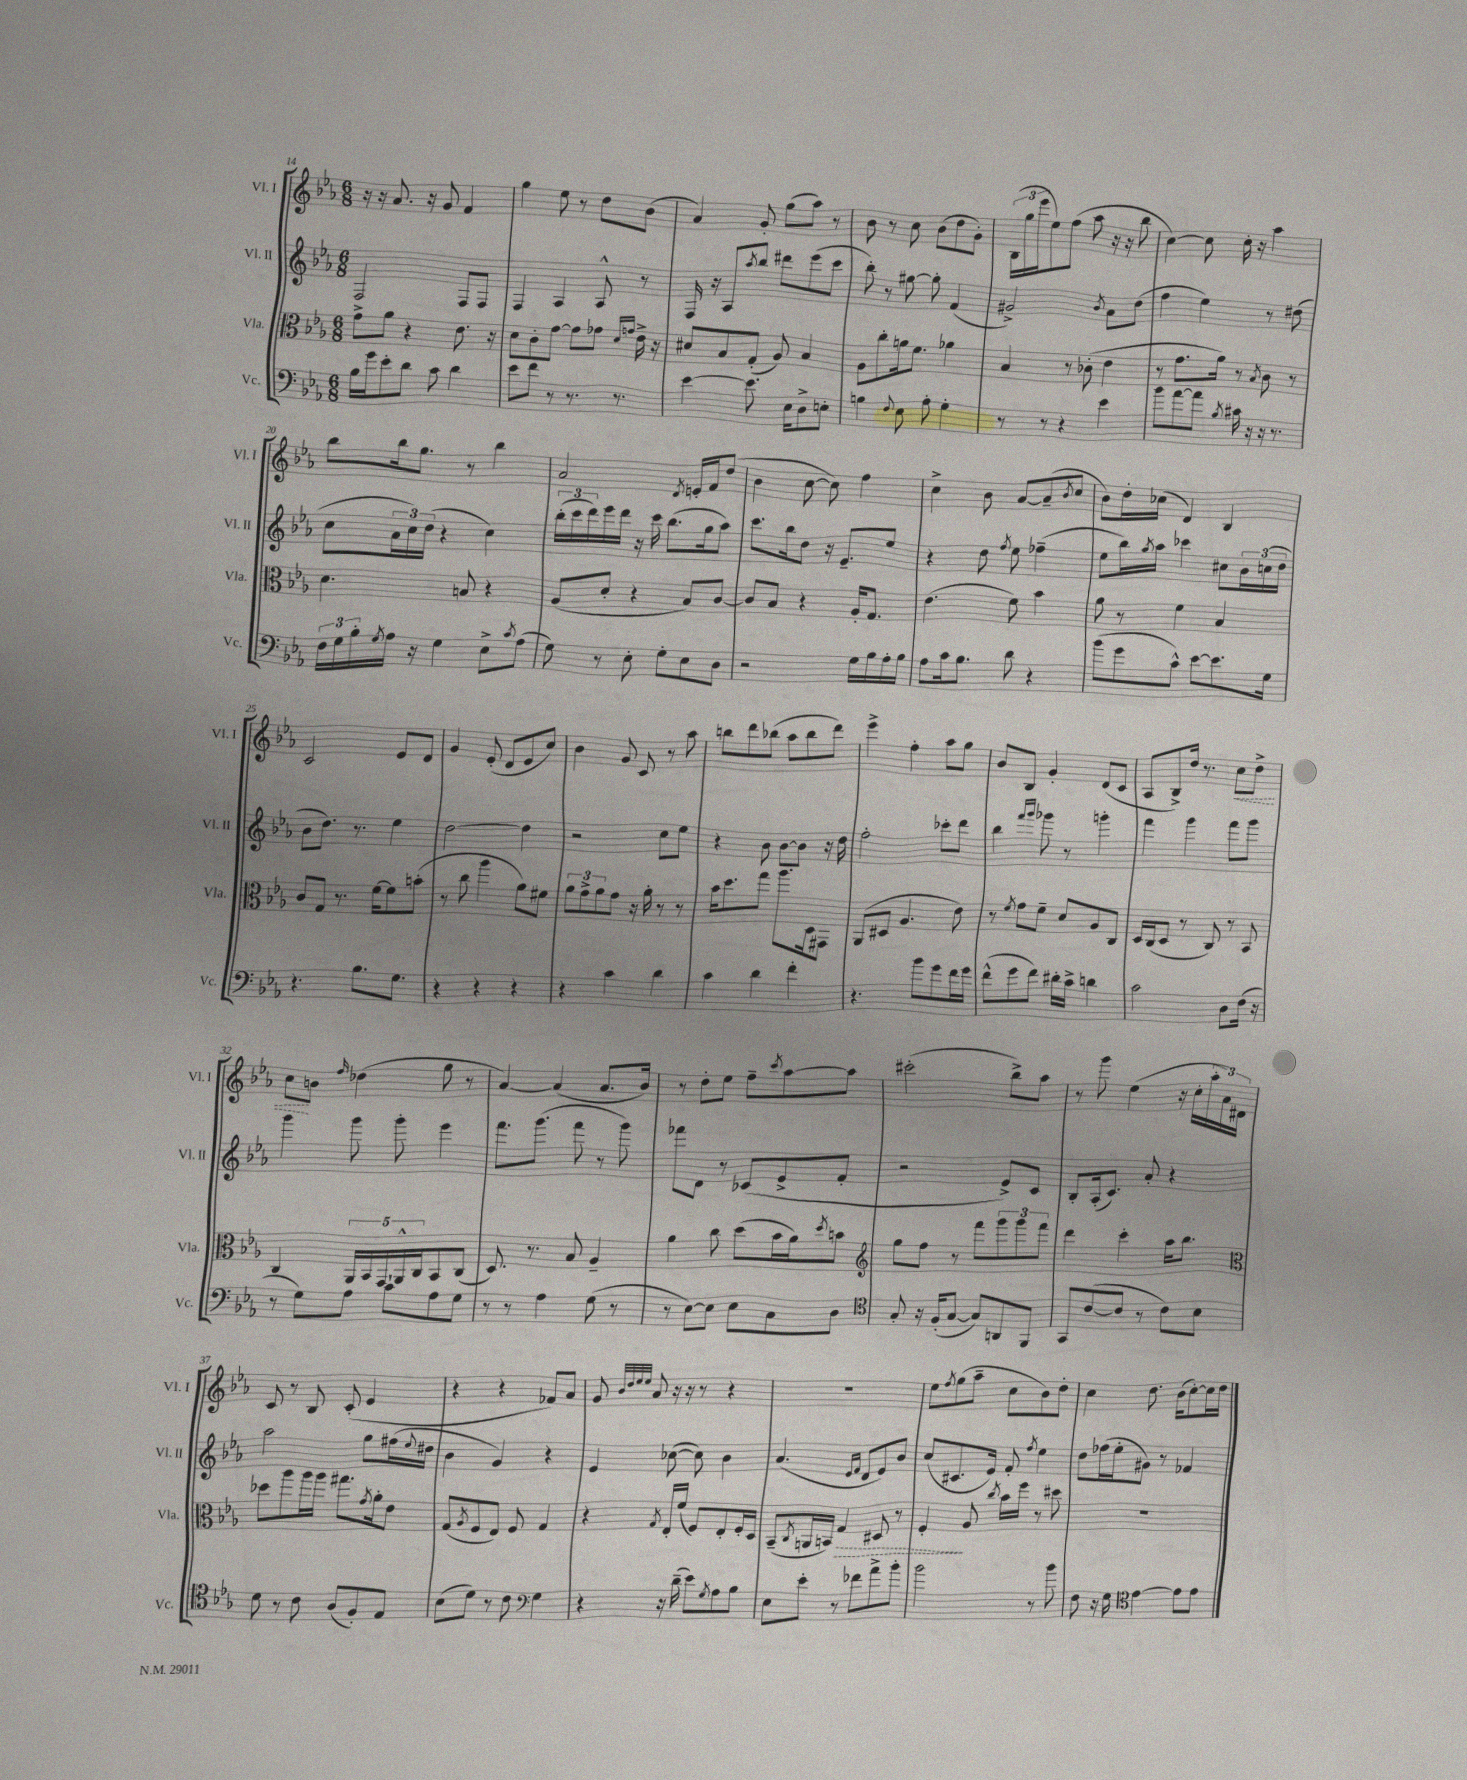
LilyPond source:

<<
\new StaffGroup <<
\new Staff = "s0" \with { instrumentName = "Vl. I" shortInstrumentName = "Vl. I" } {
    \clef treble \key ees \major \numericTimeSignature \time 6/8
    r16 r16 aes'8. r16 g'8 f'4 |
    g''4 ees''8 r8 d''8 bes'8( |
    aes'4) g'8-. g''8( aes''8) r8 |
    bes'8 r8 c''8 bes'8( d''8 g'8-.) |
    \tuplet 3/2 { bes16( g''16 ees'''16 } ees''8) f''8( aes''8 r16 r16 bes''8 |
    c''4~) c''8 c''16-. r16 aes''4 |
    bes''8 bes''16 g''8. r8 bes''4 |
    aes'2 \acciaccatura { d'8 } e'16-. f'16 d''8( |
    bes'4 c''8~ c''8) f''4 |
    c''4-> bes'8 aes'8~ aes'8--( \acciaccatura { bes'8 } c''8 |
    bes'8) d''16-. ces''16( d'4) bes4 |
    c'2 ees'8 d'8 |
    g'4 ees'8-.( d'8 ees'8 c''8) |
    bes'4 g'8 c'8 r8 aes''8 |
    b''8 d'''8 bes''8( aes''8 bes''8 d'''8) |
    ees'''4-> f''4-. aes''8 g''8 |
    bes'8 bes8 g'4-. d'8( c'8 |
    aes8 bes8->) d''16 r8. \once \override Hairpin.style = #'dashed-line c''8\< d''8-> |
    c''8\! b'8 \grace { f''16 } des''4( g''8 r8 |
    aes'4~) aes'4( aes'8. bes'16) |
    r8 d''8-. ees''8 f''8-- \acciaccatura { c'''8 } aes''8~ aes''8 |
    cis'''2-.( bes''8->) aes''8 |
    r8 g'''8 ees''4( r16 c''16-. \tuplet 3/2 { aes''16-. aes'16) dis'16 } |
    c'8 r8 bes8 c'8-.( ees'4 |
    r4 r4 fes'8) aes'8 |
    g'8 \grace { bes'32 d''32 ees''32 ees''32 } aes'8 r16 r16 r8 r4 |
    R2. |
    ees''8 \acciaccatura { f''8 } g''8( aes''8-- c''8 bes'8) d''8-. |
    c''4 d''8. bes'16( c''8~-.) c''16 d''16 \bar "|." |
}
\new Staff = "s1" \with { instrumentName = "Vl. II" shortInstrumentName = "Vl. II" } {
    \clef treble \key ees \major \numericTimeSignature \time 6/8
    f2 f8 f8 |
    f4 aes4 aes8-^ r8 |
    f16 r16 aes8 \acciaccatura { aes''8 } bes''8 dis'''8 ees'''8( c'''8 |
    bes''8-.) r8 gis''8~ gis''8-. f'4( |
    gis'2->) \acciaccatura { bes'8 } aes'8 d''8( |
    f''4 ees''4) r8 dis''8( |
    c''8 \tuplet 3/2 { aes'16 c''16) d''16( } r4 c''4) |
    \tuplet 3/2 { bes''16-.( c'''16 d'''16) } ees'''16 d'''16 r16 c'''16 bes''8.( g''16 aes''8) |
    c'''8. bes''16 d''8 r16 ees'8.-- ees''8 |
    r4 d''8 \acciaccatura { f''8 } ees''8 fes''4--( |
    ees''8 bes''16) \acciaccatura { g''8 } aes''16 ces'''4 cis''8 \tuplet 3/2 { bes'16 c''16( d''16 } |
    bes'8 d''8.) r8. ees''4 |
    d''2~ d''4 |
    r2 c''8 ees''8 |
    r4 bes'8 bes'8~ bes'8 r16 d''16 |
    f''2-. ces'''8-. d'''8 |
    bes''4 \grace { f'''16 g'''16 } ges'''8 r8 g'''4-. |
    f'''4 g'''4 f'''8 g'''8 |
    g'''4 g'''8 g'''8-. ees'''4 |
    f'''8. g'''8.( f'''8 r8 g'''8) |
    fes'''8 d'8 r8 ces'8( ees'8-> f'8-. |
    r2 ees'8->) c'8 |
    bes8-. aes16-.( c'8.) aes'8-. r4 |
    aes''2 g''8 fis''16( \appoggiatura { ees''8 } dis''16 |
    bes'4 g'4) r4 |
    ees'4 ces''8~( ces''8) bes'4 |
    aes'4.( \grace { ees'16 f'16 } d'8 ees'8) bes'8 |
    c''8( cis'8. ees'16) f'8-. \acciaccatura { f''8 } ees''4 |
    d''8 fes''16( ees''16-. gis'8) r8 fes'4 \bar "|." |
}
\new Staff = "s2" \with { instrumentName = "Vla." shortInstrumentName = "Vla." } {
    \clef alto \key ees \major \numericTimeSignature \time 6/8
    g'8-> aes'8 r4 ees'8. r16 |
    d'8 c'8-. g'8~ g'8 ges'8 \grace { d'16 g'16 } ees'16-> r16 |
    dis'8 bes8 g8-.( aes8) bes4 |
    aes8 c''8-. a'16 f'8. aes'4 |
    bes4 r8 ces'8-.( ees'4 |
    r8 g'8. aes'16) r8 \acciaccatura { bes8 } c'8 r8 |
    d'4. b8 r4 |
    aes8( d'8-. r4 bes8) c'8~ |
    c'8 bes8 r4 aes16-. g8. |
    ees'4.( f'8) bes'4 |
    aes'8 r8 f'4 bes4 |
    c'8 g8 r8. f'16~ f'8 b'8-.( |
    r8 c''8 aes''4 aes'8) fis'8 |
    \tuplet 3/2 { aes'8 g'8-> aes'8 } g'8 r16 aes'16-. r8 r8 |
    bes'16 d''8. g''8 aes''8. d16 gis,8 |
    aes,8( dis8 aes4. ees'8) |
    r8 \acciaccatura { f'8 } g'8 f'8-- d'8 aes8 c8 |
    d16 c16( d8 r8 c8) r8 bes,8 |
    c4 \tuplet 5/4 { aes,16 bes,16 g,16 aes,16-^ c16 } bes,8 c8( |
    d8.) r8. bes8 aes4-- |
    aes'4 c''8 d''8( bes'16 aes'16) \acciaccatura { d''8 } b'8 |
    \clef treble g''8 f''8 r8 f'''8 \tuplet 3/2 { g'''8 g'''8 f'''8 } |
    d'''4 c'''4-. aes''16 bes''8. |
    \clef alto des''8 aes''8 aes''16 aes''16 gis''8. \acciaccatura { g'8 } aes'16-. ees'8 |
    g8( \acciaccatura { aes8 } f8 ees8) f8 g4 |
    r4 \acciaccatura { g8 } ees16-. f'16( f8) ees8-. f16-. d16 |
    bes,8--( \acciaccatura { c8 } a,16 b,16) \once \override Hairpin.style = #'dashed-line g4\> dis8 r8 |
    f4-.\! aes8 \acciaccatura { c''8 } bes'16 f''16 r8 dis''8 |
    R2. \bar "|." |
}
\new Staff = "s3" \with { instrumentName = "Vc." shortInstrumentName = "Vc." } {
    \clef bass \key ees \major \numericTimeSignature \time 6/8
    bes16 g'16 ees'8-. d'8 c'8 d'4 |
    ees'8 f'8 r8 r8. r8. |
    ees'4~ ees'8. ees16 d8-> e8-. |
    b4 \appoggiatura { f8 } ees8 aes8-. g4-. |
    r8 r8 r4 ees'4 |
    bes'8 aes'8~ aes'8 \acciaccatura { bes8 } cis'16 r16 r16 r8. |
    \tuplet 3/2 { f16 g16 bes16-. } \acciaccatura { g8 } aes16 r16 g4 ees8-> \acciaccatura { c'8 } aes8( |
    g8) r8 ees8-. g8-. ees8 d8 |
    r2 g16 bes16 aes16-. bes16 |
    aes8 c'16 bes8. d'8 r4 |
    bes'8( g'8 c'8-^) ees'8~ ees'8. g16 |
    r4. bes8. g8. |
    r4 r4 r4 |
    r4 c'4 d'4 |
    c'4 d'4 f'4-. |
    r4. bes'8 g'8 f'16 g'16 |
    f'8-^( g'8 f'8) dis'16-. c'16-> d'4 |
    c'2 d8 f16( r16 |
    r8 g8) aes8 c'8-! aes8 g8 |
    r8 r8 aes4 g8( r8 |
    r8 ees8~) ees8 ees8 c8 d8 |
    \clef tenor g8-. r16 f16-.( g8~ g8) a,8 f,8 |
    g,8 c'8~( c'8 r8 c'8) bes8 |
    d'8 r8 c'8 aes8( f8-.) ees8 |
    bes8( d'8) r8 c'8 \clef bass g4 |
    r4 r16 d'16--( ees'8) \acciaccatura { g8 } aes8 bes8 |
    ees8 ees'8-. r8 fes'8 aes'8-> bes'8-. |
    bes'2 r8 bes'8 |
    f8 r16 g16 \clef tenor ees'4~ ees'8 ees'8 \bar "|." |
}
>>
>>
\layout { \context { \Score currentBarNumber = #14 } }
